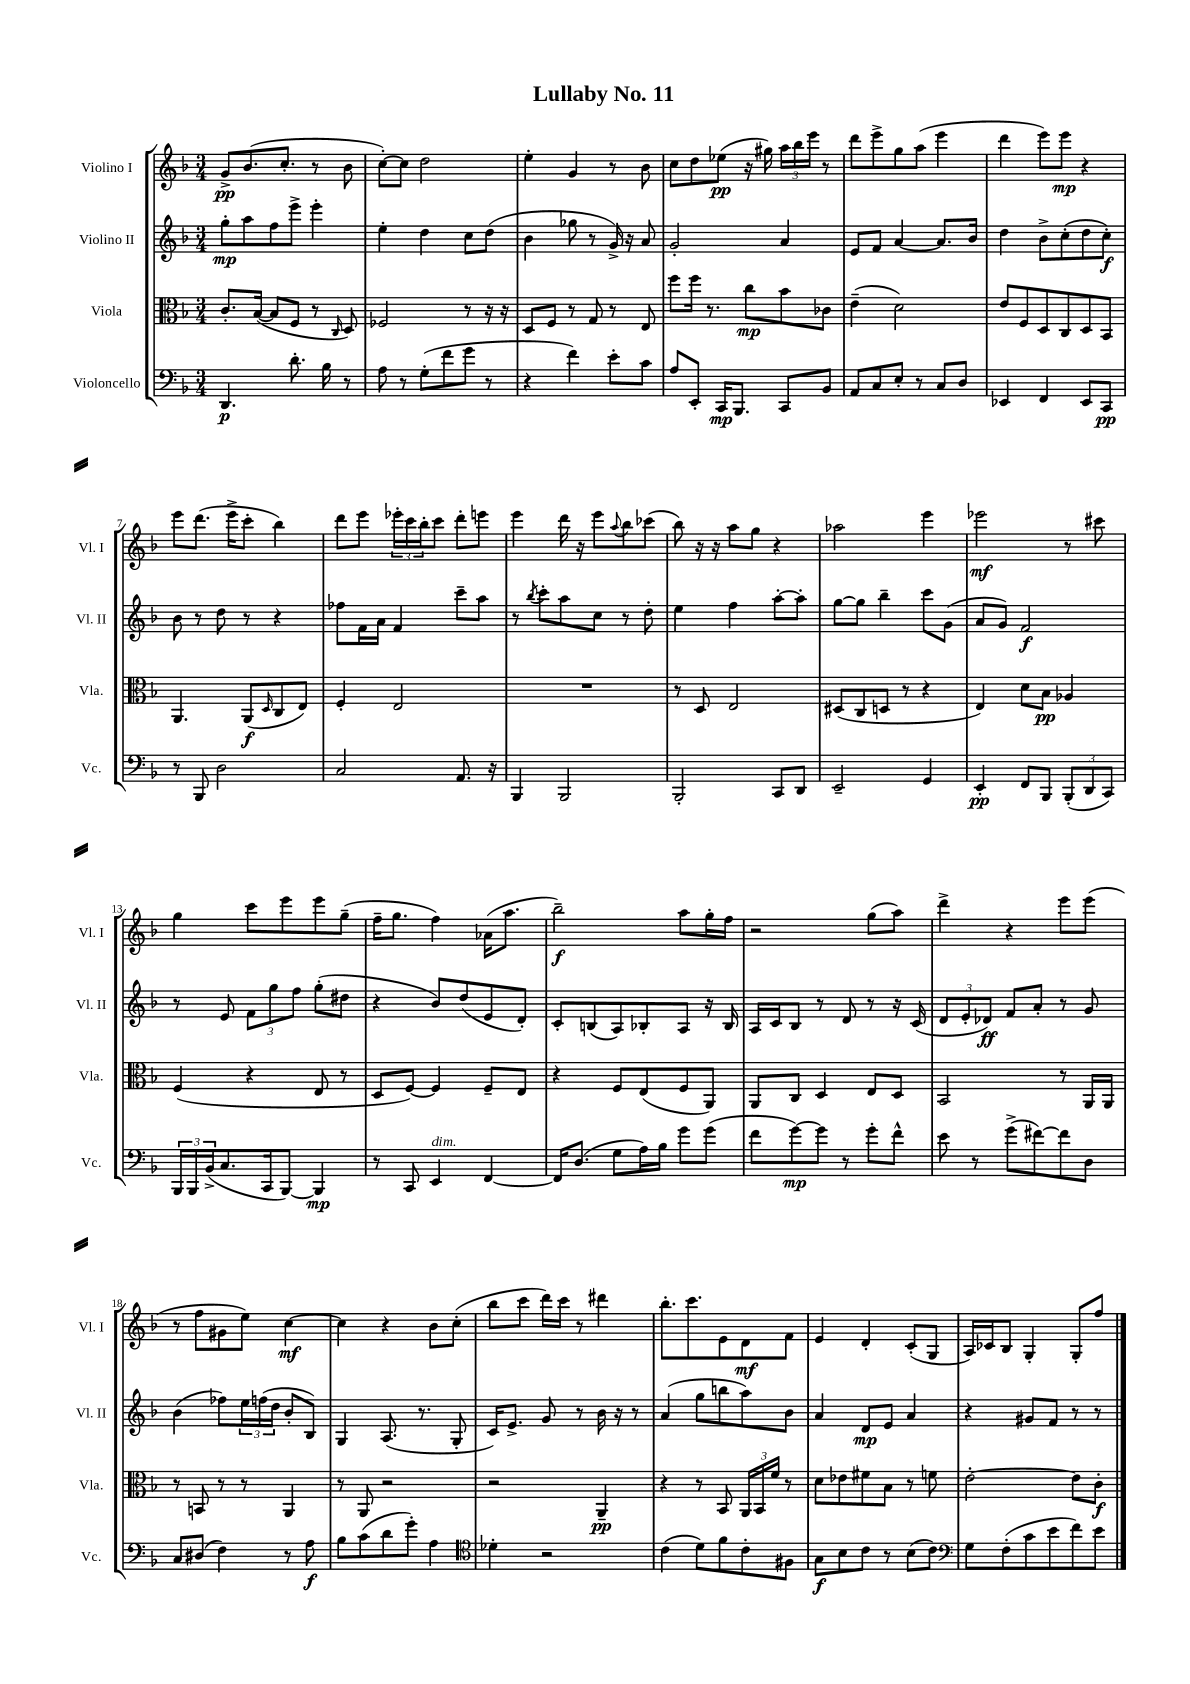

**kern	**kern	**kern	**kern
*staff4	*staff3	*staff2	*staff1
*clefF4	*clefC3	*clefG2	*clefG2
*k[b-]	*k[b-]	*k[b-]	*k[b-]
*M3/4	*M3/4	*M3/4	*M3/4
4.DD/	8.c'/L	8gg'\L	8g^/L
.	.	8aa\	(8.b-/
.	([16B-/Jk	.	.
.	8B-/]L	8ff\	.
.	.	.	8.cc'/J
8.d'\	8F/J	8eee^\J	.
.	8r	4eee'\	8r
16B-\	.	.	.
.	16qqC/	.	.
8r	8D/)	.	8b-\
=	=	=	=
8A\	2F-/	4ee'\	[8cc'\L)
8r	.	.	8cc\]J
(8G'\L	.	4dd\	2dd\
8f\	.	.	.
8g\J	8r	8cc\L	.
8r	16r	(8dd\J	.
.	16r	.	.
=	=	=	=
4r	8D/L	4b-\	4ee'\
.	8F/J	.	.
4f\)	8r	8gg-\	4g/
.	8G/	8r	.
8e'\L	8r	16g^/)	8r
.	.	16r	.
8c\J	8E/	8a/	8b-\
=	=	=	=
8A/L	8ff\L	2g'/	8cc\L
8EE'/J	16ff\Jk	.	8dd\
.	8.r	.	.
16CC/LK	.	.	(8ee-\J
8.BBB-/J	.	.	.
.	8cc\L	.	16r
.	.	.	16gg#\)
8CC/L	8b-\	4a/	24aa\LL
.	.	.	24bb-\
.	.	.	24eee\JJ
8BB-/J	8c-\J	.	8r
=	=	=	=
8AA/L	(4e~\	8e/L	8ddd\L
8C/	.	8f/J	8eee^\
8E'/J	2d\)	[4a/	8gg\
8r	.	.	(8aa\J
8C/L	.	8.a/]L	4eee\
8D/J	.	.	.
.	.	16b-/Jk	.
=	=	=	=
4EE-/	8e/L	4dd\	4ddd\
.	8F/	.	.
4FF/	8D/	8b-^\L	8eee\L)
.	8C/	(8cc'\	8eee\J
8EE-/L	8D/	8dd\	4r
8CC/J	8BB-/J	8cc'\J)	.
=	=	=	=
8r	4.AA/	8b-\	8eee\L
8BBB-/	.	8r	(8.ddd\J
2D\	.	8dd\	.
.	.	.	16eee^\LK
.	(8AA/L	8r	8ccc'\J
.	16qqD/	.	.
.	8C/	4r	4bb-\)
.	8E/J)	.	.
=	=	=	=
2C/	4F'/	8ff-\L	8ddd\L
.	.	16f\L	8eee\J
.	.	16a\JJ	.
.	2E/	4f/	24eee-'\LL
.	.	.	24ccc\
.	.	.	24bb-'\J
.	.	.	8ccc\J
8.AA/	.	8ccc~\L	8ddd'\L
.	.	8aa\J	8eee\J
16r	.	.	.
=	=	=	=
4BBB-/	2.r	8r	4eee\
.	.	8qbb-/	.
.	.	8ccc'\L	.
2BBB-/	.	8aa\	16ddd\
.	.	.	16r
.	.	8cc\J	8eee\L
.	.	.	8qqaa/
.	.	8r	8bb-\
.	.	8dd'\	(8ccc-\J
=	=	=	=
2BBB-'/	8r	4ee\	8bb-\)
.	8D/	.	16r
.	.	.	16r
.	2E/	4ff\	8aa\L
.	.	.	8gg\J
8CC/L	.	[8aa'\L	4r
8DD/J	.	8aa'\]J	.
=	=	=	=
2EE~/	(8D#/L	[8gg\L	2aa-\
.	8C/	8gg\]J	.
.	8D/J	4bb-~\	.
.	8r	.	.
4GG/	4r	8ccc\L	4eee\
.	.	(8g\J	.
=	=	=	=
4EE'/	4E/)	8a/L	2eee-\
.	.	8g/J)	.
8FF/L	8d\L	2f/	.
8BBB-/J	8B-\J	.	.
(12BBB-'/L	4A-/	.	8r
12DD/	.	.	.
.	.	.	8ccc#\
12CC/J)	.	.	.
=	=	=	=
24BBB-/LL	(4F/	8r	4gg\
24BBB-/	.	.	.
(24BB-^/J	.	.	.
8.C/	.	8e/	.
.	4r	12f\L	8ccc\L
16CC/k	.	.	.
.	.	12gg\	.
[8BBB-/J)	.	.	8eee\
.	.	12ff\J	.
4BBB-/]	8E/	(8gg'\L	8eee\
.	8r	8dd#\J	(8gg~\J
=	=	=	=
8r	8D/L	4r	16ff~\LK
.	.	.	8.gg\J
8CC/	[8F/J)	.	.
4EE/	4F/]	8b-/L)	4ff\)
.	.	(8dd/	.
[4FF/	8F~/L	8e/	(16a-\LK
.	.	.	8.aa\J
.	8E/J	8d'/J)	.
=	=	=	=
16FF/]LK	4r	8c'/L	2bb-~\)
(8.D/J	.	.	.
.	.	(8B/	.
8G\L	8F/L	8A/)	.
16A\L)	(8E/	8B-'/	.
16B-\JJ	.	.	.
8g\L	8F/	8A/J	8aa\L
(8g\J	8AA/J)	16r	16gg'\L
.	.	16B-/	16ff\JJ
=	=	=	=
8f\L	8AA/L	16A/LL	2r
.	.	16c/J	.
[8g\)	8C/J	8B-/J	.
8g\]J	4D/	8r	.
8r	.	8d/	.
8g'\L	8E/L	8r	(8gg\L
8f^^\J	8D/J	16r	8aa\J)
.	.	(16c/	.
=	=	=	=
8e\	2BB-/	12d/L	4ddd^\
.	.	12e'/	.
8r	.	.	.
.	.	12d-/J)	.
(8g^\L	.	8f/L	4r
[8f#\)	.	8a'/J	.
8f#\]	8r	8r	8eee\L
8D\J	16AA/LL	8g/	(8eee\J
.	16AA/JJ	.	.
=	=	=	=
8C/L	8r	(4b-\	8r
(8D#/J	8BB/	.	8ff\L
4F\)	8r	8ff-\L)	8g#\
.	8r	24ee\L	8ee\J)
.	.	(24ff\	.
.	.	24dd\JJ	.
8r	4AA/	8b-'/L	[4cc\
8A\	.	8B-/J)	.
=	=	=	=
8B-\L	8r	4G/	4cc\]
(8c\	8AA/	.	.
8d\	2r	(8.A/	4r
8g'\J)	.	.	.
.	.	8.r	.
4A\	.	.	8b-\L
.	.	8G'/	(8cc'\J
=	=	=	=
*clefC4	*	*	*
4d-'\	2r	16c/LK)	8bb-\L
.	.	8.e^/J	.
.	.	.	8ccc\J
2r	.	8g/	16ddd\LL)
.	.	.	16ccc\JJ
.	.	8r	8r
.	4AA~/	16b-\	4ddd#\
.	.	16r	.
.	.	8r	.
=	=	=	=
(4c\	4r	(4a/	8.bb-'\L
.	.	.	8.ccc\
8d\L)	8r	8gg\L	.
8f\	8BB-/	8bb\	8e\
8c'\	24AA/LL	8aa\)	8d\
.	24BB-/	.	.
.	24f/JJ	.	.
8F#\J	8r	8b-\J	8f\J
=	=	=	=
8G\L	8d\L	4a/	4e/
8B-\	8e-\	.	.
8c\J	8f#\	8d/L	4d'/
8r	8B-\J	8e/J	.
(8B-\L	8r	4a/	(8c'/L
8c\J)	8f\	.	8G/J
=	=	=	=
*clefF4	*	*	*
8G\L	[2e'\	4r	16A/LL)
.	.	.	16c-/J
(8F'\	.	.	8B-/J
8c\	.	8g#/L	4G'/
8e\	.	8f/J	.
8f\)	8e\]L	8r	8G'/L
8e\J	8c'\J	8r	8ff/J
==	==	==	==
*-	*-	*-	*-
